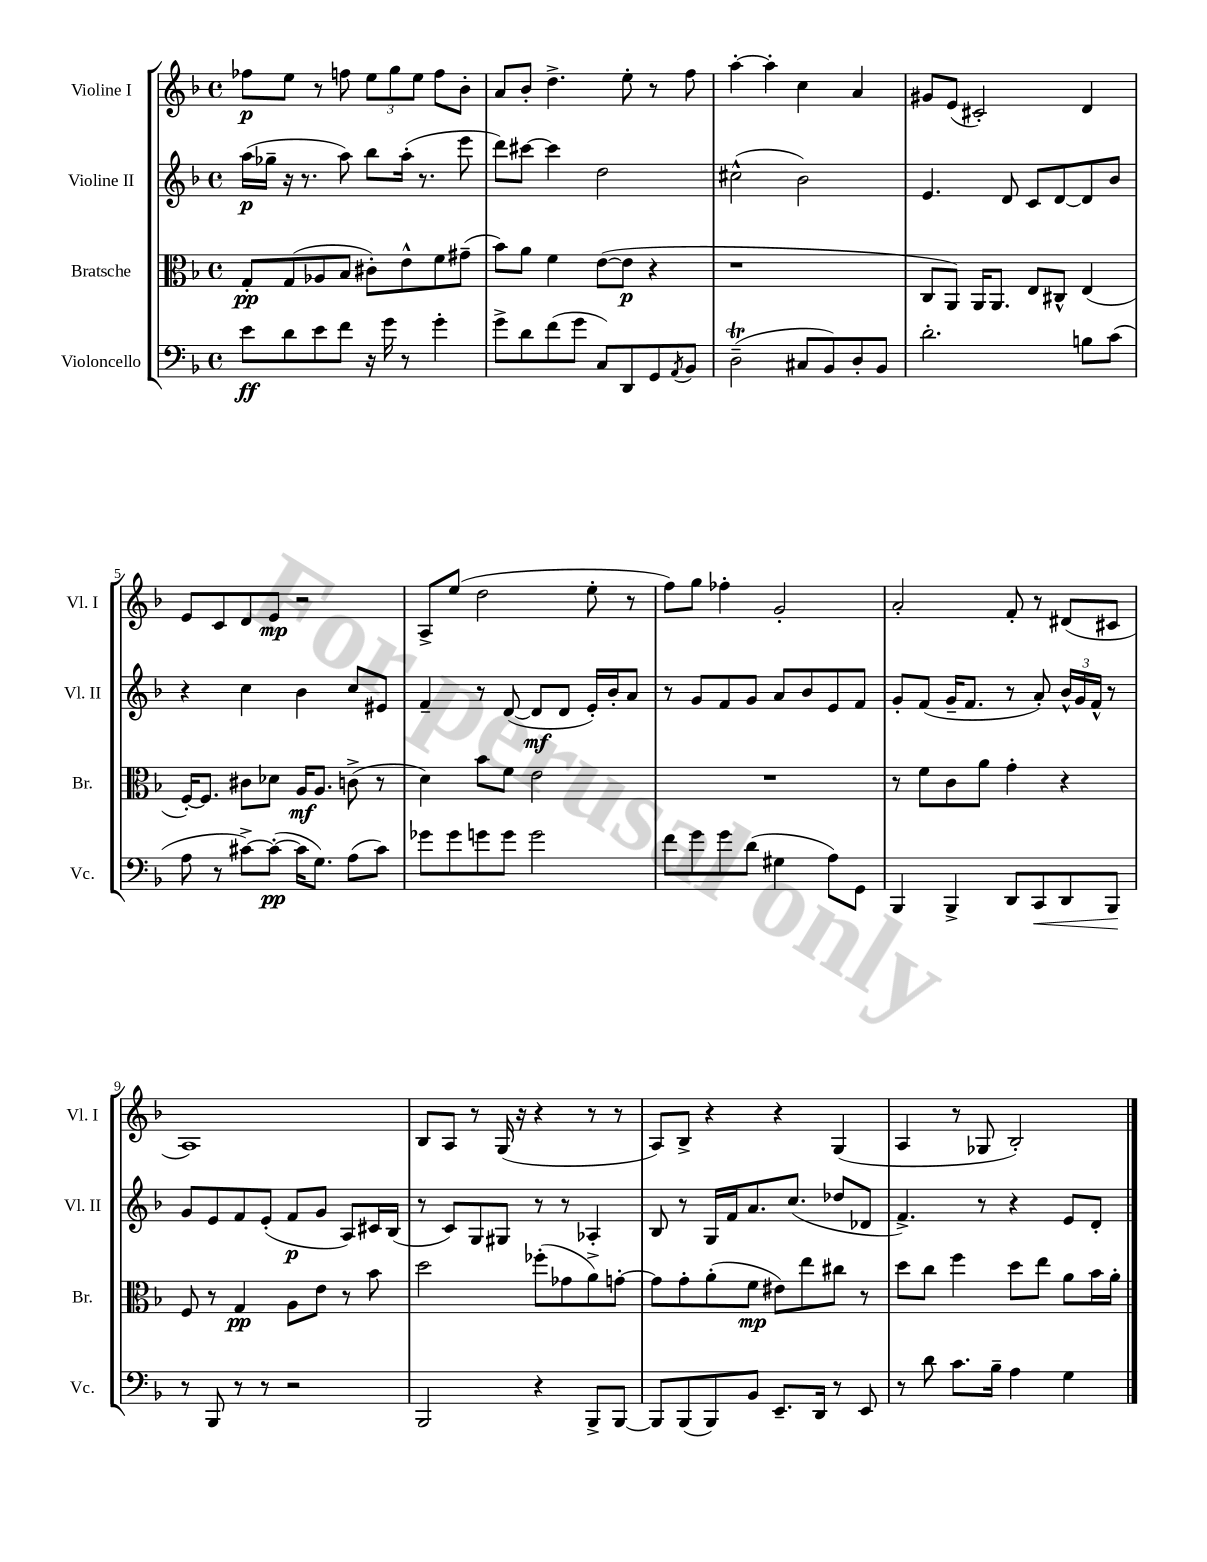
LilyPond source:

<<
\new StaffGroup <<
\new Staff = "s0" \with { instrumentName = "Violine I" shortInstrumentName = "Vl. I" } {
    \clef treble \key f \major \defaultTimeSignature \time 4/4
    fes''8\p e''8 r8 f''8 \tuplet 3/2 { e''8 g''8 e''8 } f''8 bes'8-. |
    a'8 bes'8-. d''4.-> e''8-. r8 f''8 |
    a''4~-. a''4-. c''4 a'4 |
    gis'8 e'8( cis'2-.) d'4 |
    e'8 c'8 d'8 e'8\mp r2 |
    a8-> e''8( d''2 e''8-. r8 |
    f''8) g''8 fes''4-. g'2-. |
    a'2-. f'8-. r8 dis'8( cis'8 |
    a1) |
    bes8 a8 r8 g16( r16 r4 r8 r8 |
    a8) bes8-> r4 r4 g4( |
    a4 r8 ges8 bes2-.) \bar "|." |
}
\new Staff = "s1" \with { instrumentName = "Violine II" shortInstrumentName = "Vl. II" } {
    \clef treble \key f \major \defaultTimeSignature \time 4/4
    a''16\p( ges''16-- r16 r8. a''8) bes''8 a''16-.( r8. e'''8 |
    d'''8) cis'''8~ cis'''4 d''2 |
    cis''2-^( bes'2) |
    e'4. d'8 c'8 d'8~ d'8 bes'8 |
    r4 c''4 bes'4 c''8 eis'8 |
    f'4-- r8 d'8~( d'8\mf d'8 e'16-.) bes'16-. a'8 |
    r8 g'8 f'8 g'8 a'8 bes'8 e'8 f'8 |
    g'8-. f'8( g'16-- f'8. r8 a'8-.) \tuplet 3/2 { bes'16-^ g'16 f'16-^ } r8 |
    g'8 e'8 f'8 e'8-.( f'8\p g'8 a8) cis'16 bes16( |
    r8 c'8) g8 gis8 r8 r8 aes4-. |
    bes8 r8 g16 f'16 a'8. c''8.( des''8 des'8 |
    f'4.->) r8 r4 e'8 d'8-. \bar "|." |
}
\new Staff = "s2" \with { instrumentName = "Bratsche" shortInstrumentName = "Br." } {
    \clef alto \key f \major \defaultTimeSignature \time 4/4
    g8-.\pp g8( aes8 bes8 cis'8-.) e'8-^ f'8 gis'8--( |
    bes'8) a'8 f'4 e'8~( e'8\p r4 |
    r1 |
    c8 a,8) a,16 a,8. e8 cis8-^ e4( |
    f16~-.) f8. cis'8 des'8 a16\mf a8. c'8->( r8 |
    d'4) bes'8 f'8 e'2 |
    R1 |
    r8 f'8 c'8 a'8 g'4-. r4 |
    f8 r8 g4\pp a8 e'8 r8 bes'8 |
    d''2 fes''8-.( ges'8 a'8->) g'8~-. |
    g'8 g'8-. a'8-.( f'8\mp eis'8) e''8 cis''8 r8 |
    d''8 c''8 f''4 d''8 e''8 a'8 bes'16 a'16-. \bar "|." |
}
\new Staff = "s3" \with { instrumentName = "Violoncello" shortInstrumentName = "Vc." } {
    \clef bass \key f \major \defaultTimeSignature \time 4/4
    e'8\ff d'8 e'8 f'8 r16 g'16 r8 g'4-. |
    g'8-> d'8 f'8( g'8 c8) d,8 g,8 \acciaccatura { a,8 } bes,8 |
    d2--\trill( cis8 bes,8) d8-. bes,8 |
    d'2.-. b8 c'8( |
    a8 r8 cis'8~->) cis'8~-.\pp( cis'16 g8.) a8( cis'8) |
    ges'8 ges'8 g'8 g'8 g'2 |
    f'8 g'8 g'8 d'8( gis4 a8) g,8 |
    bes,,4 bes,,4-> d,8 c,8\< d,8 bes,,8\! |
    r8 bes,,8 r8 r8 r2 |
    bes,,2 r4 bes,,8-> bes,,8~ |
    bes,,8 bes,,8( bes,,8) bes,8 e,8.-- d,16 r8 e,8 |
    r8 d'8 c'8. bes16-- a4 g4 \bar "|." |
}
>>
>>
